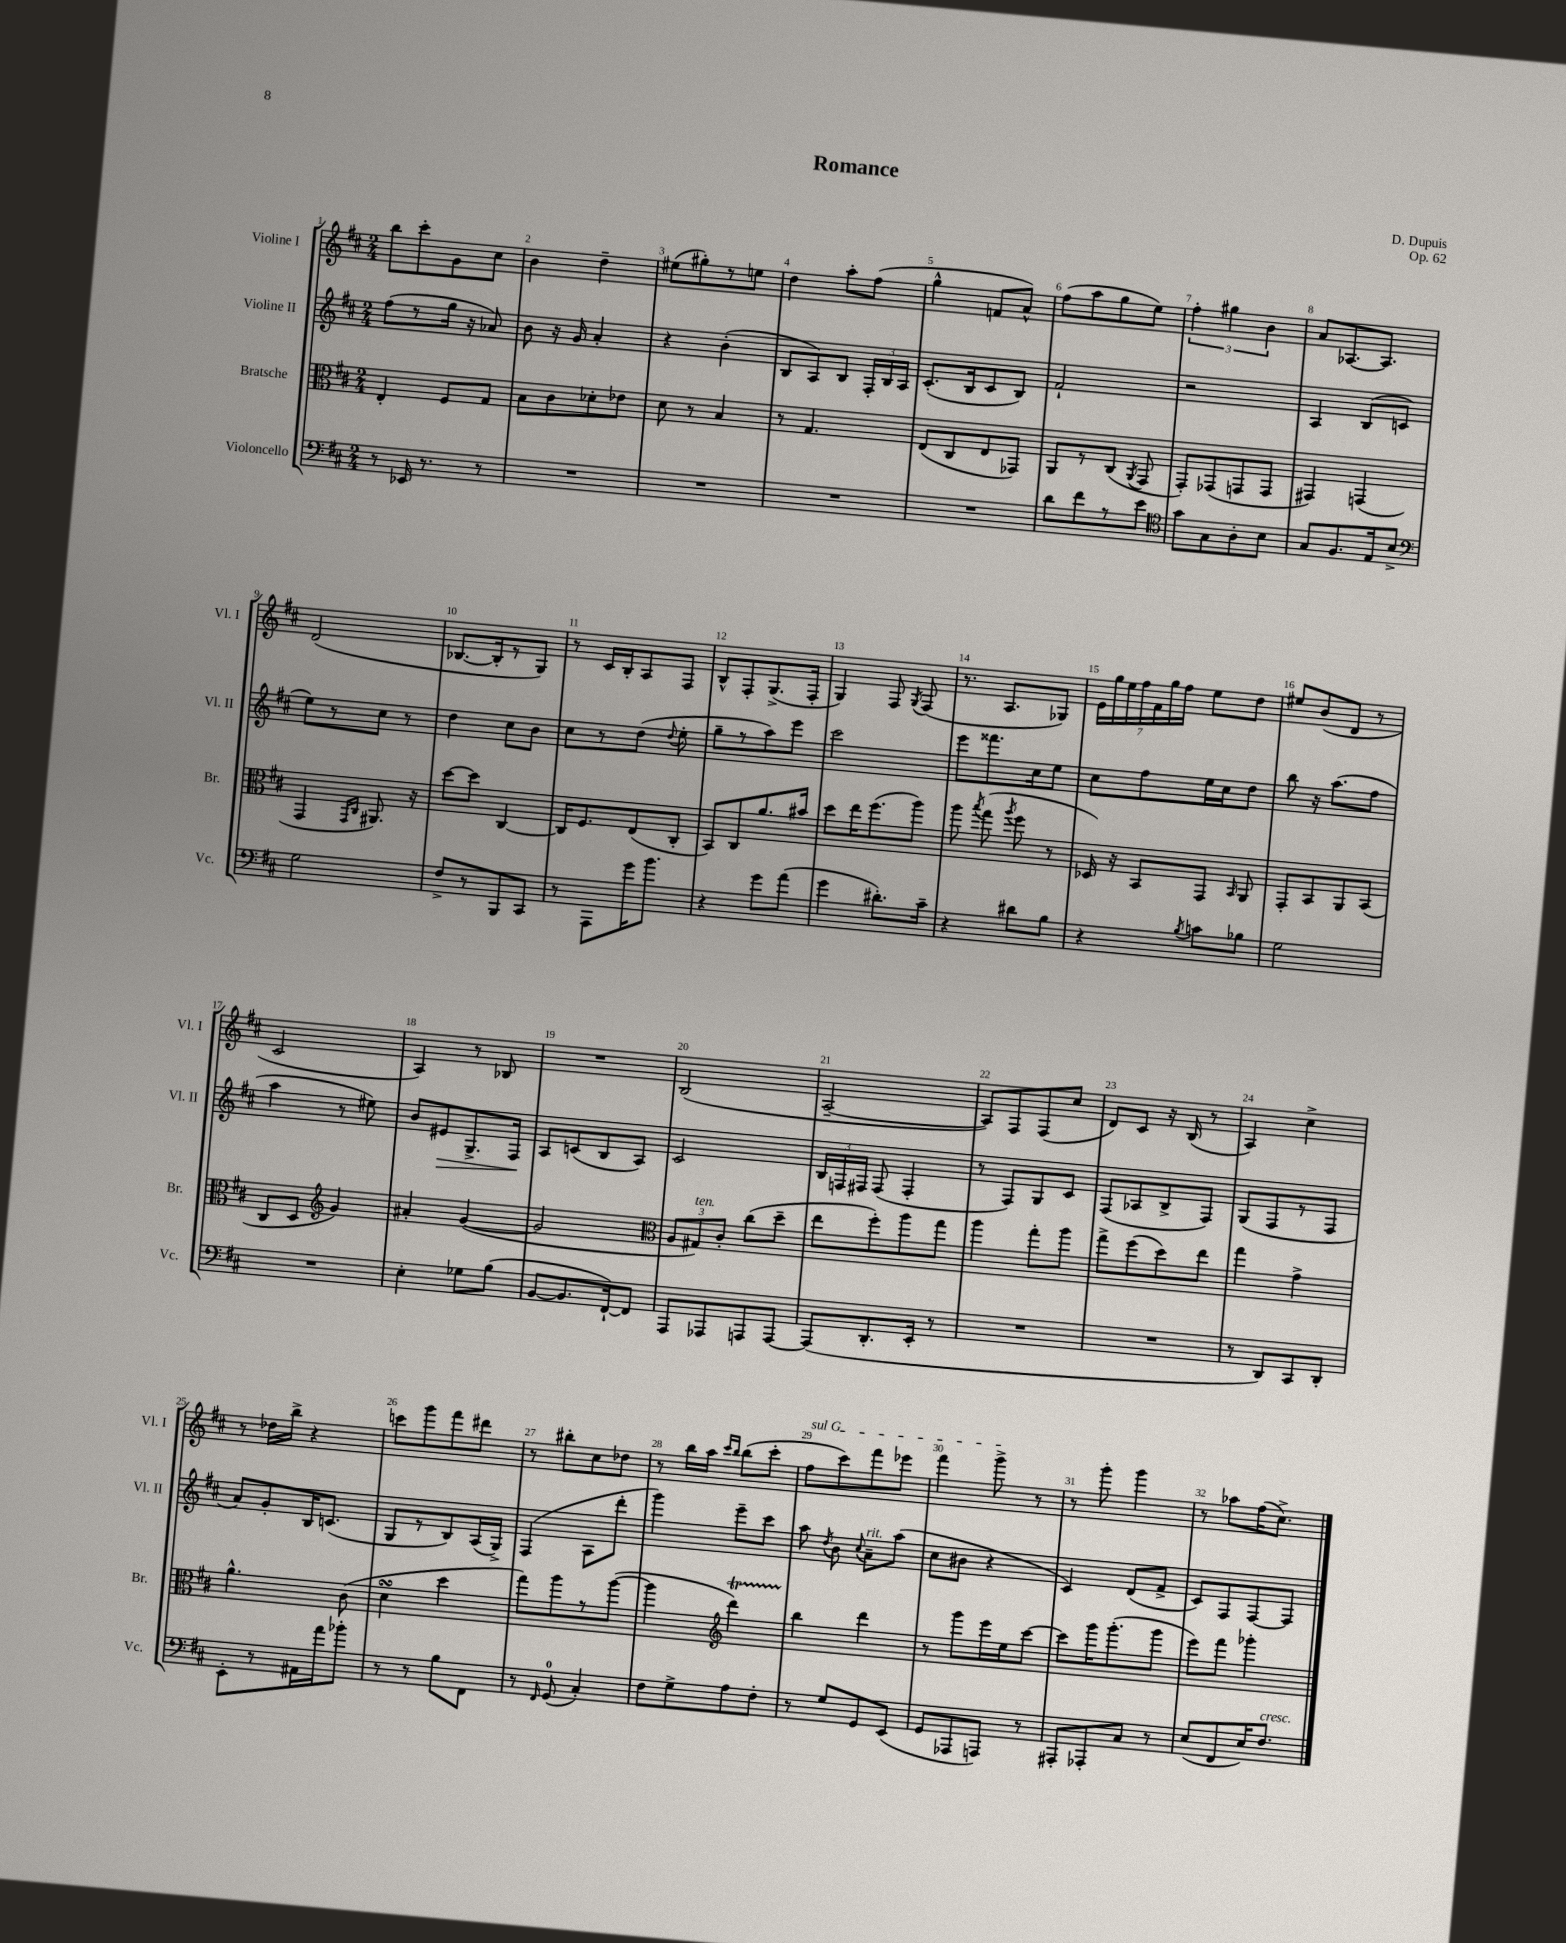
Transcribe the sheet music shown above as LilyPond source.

\header { title = "Romance" composer = "D. Dupuis" opus = "Op. 62" }
<<
\new StaffGroup <<
\new Staff = "s0" \with { instrumentName = "Violine I" shortInstrumentName = "Vl. I" } {
    \clef treble \key d \major \numericTimeSignature \time 2/4
    \autoBeamOff b''8[ cis'''8-. g'8 cis''8] |
    b'4 d''4-- |
    eis''8[( gis''8-.) r8 e''8] |
    d''4 a''8[-. fis''8]( |
    g''4-^ f'8[ a'8]-^) |
    fis''8[( a''8 g''8 e''8]) |
    \tuplet 3/2 { fis''4-. gis''4 b'4 } |
    a'8[ aes8.~ aes8.] |
    d'2( |
    bes8.[~ bes16-. r8 g8]) |
    r8 cis'16[ b16-. a8 fis8] |
    b8[-^ fis8-. g8.->( fis16]-. |
    g4) fis8 \acciaccatura { g8 } fis8( |
    r8. a8.[ ges8]) |
    \tuplet 7/4 { e'16[ g''16 e''16 fis''16 fis'16 g''16 fis''16] } e''8[ d''8] |
    eis''8[ b'8( d'8] r8 |
    cis'2 |
    a4) r8 bes8 |
    R2 |
    b2( |
    a2~-- |
    a8[) fis8 fis8( cis''8] |
    d'8[) cis'8] r16 b16( r8 |
    a4) cis''4-> |
    r8 des''16[ b''16]-> r4 |
    c'''8[ g'''8 fis'''8 dis'''8] |
    r8 bis''8[-. cis''8 des''8] |
    r8 b''16[ a''16] \grace { cis'''16[ b''16] } b''8[( cis'''8]-. |
    \once \override TextSpanner.bound-details.left.text = \markup { \italic "sul G" } fis''8[\startTextSpan cis'''8) fis'''8 ees'''8] |
    fis'''4 g'''8->\stopTextSpan r8 |
    r8 g'''8-. g'''4 |
    r8 aes''8[ fis''16( cis''8.]->) \bar "|." |
}
\new Staff = "s1" \with { instrumentName = "Violine II" shortInstrumentName = "Vl. II" } {
    \clef treble \key d \major \numericTimeSignature \time 2/4
    \autoBeamOff fis''8[( r8 g''16] r16 aes'8) |
    b'8 r16 g'16 a'4-. |
    r4 b'4-.( |
    b8[ a8) b8] \tuplet 3/2 { fis16[-. b16 a16] } |
    cis'8.[-.( b16 cis'8 b8]) |
    fis'2-! |
    r2 |
    a4 b8[( c'8] |
    e''8[) r8 cis''8] r8 |
    d''4 cis''8[ b'8] |
    cis''8[ r8 d''8]( \appoggiatura { d''8 } e''8-. |
    g''8[-- r8 a''8) e'''8] |
    cis'''2 |
    e'''8[ fisis'''8. cis''16 e''8] |
    cis''8[ fis''8 e''16 cis''16 d''8] |
    b''8 r16 a''8.[( fis''8] |
    a''4 r8 eis''8) |
    b'8[ eis'8\> g8.-> fis16]\! |
    a8[ c'8( b8 a8]) |
    cis'2 |
    \tuplet 3/2 { b16[ f16 fis16] } fis8( fis4-. |
    r8 fis8[) g8 cis'8] |
    fis8[( aes8 b8-> fis8]) |
    g8[( fis8 r8 fis8] |
    a'8[) g'8-. b16 c'8.]( |
    g8[ r8 b8) a16( g16]->) |
    fis4( a8[ d'''8]-. |
    g'''4) e'''8[-- cis'''8] |
    a''8 \acciaccatura { d''8 } b'8 \appoggiatura { cis''8 } a'8[--^\markup { \italic "rit." } a''8]( |
    cis''8[ bis'8] r4 |
    cis'4) d'8[( fis'8]-> |
    cis'8[) fis8 fis8~ fis8] \bar "|." |
}
\new Staff = "s2" \with { instrumentName = "Bratsche" shortInstrumentName = "Br." } {
    \clef alto \key d \major \numericTimeSignature \time 2/4
    \autoBeamOff e4-. fis8[ g8] |
    b8[ cis'8 des'8-. ees'8] |
    d'8 r8 b4 |
    r8 g4. |
    e8[( cis8 e8 ges,8]) |
    a,8[ r8 cis8]( \acciaccatura { a,8 } g,8 |
    g,8[-.) ges,8( g,8 g,8] |
    gis,4) g,4( |
    g,4 \grace { g,16[ cis16] } ais,8.) r16 |
    d''8[~ d''8] cis4~ |
    cis16[ fis8. e8( cis8]-. |
    b,8[) cis8 a'8. bis'16] |
    d''8[ e''16 fis''8.( a''8]) |
    a''8 \acciaccatura { b''8 } g''8( \acciaccatura { a''8 } fis''8 r8 |
    des16) r16 b,8[ g,8] \grace { b,16 } a,8 |
    g,8[-. b,8 a,8 b,8]( |
    cis8[ d8] \clef treble g'4) |
    ais'4-. g'4~( |
    g'2 |
    \clef alto \tuplet 3/2 { a8[ gis8^\markup { \italic "ten." }) cis'8]-. } cis''8[( d''8]-- |
    e''8[ fis''8-.) a''8 g''8] |
    a''4 g''8[-. a''8] |
    g''8[-> fis''8( d''8) e''8] |
    g''4 g'4-> |
    a'4.-^ cis'8( |
    d'4\turn d''4 |
    g''8[) a''8 r8 a''8]~( |
    a''4 \clef treble d'''4\startTrillSpan) |
    b''4\stopTrillSpan d'''4 |
    r8 g'''8[ e'''16 e''16 cis'''8]~ |
    cis'''8[ g'''16 g'''8.-.( g'''8] |
    e'''8[) fis'''8] ges'''4-. \bar "|." |
}
\new Staff = "s3" \with { instrumentName = "Violoncello" shortInstrumentName = "Vc." } {
    \clef bass \key d \major \numericTimeSignature \time 2/4
    \autoBeamOff r8 ees,16 r8. r8 |
    R2 |
    R2 |
    R2 |
    R2 |
    d'8[ fis'8 r8 e'8] |
    \clef tenor g'8[ g8 a8-. b8] |
    g8[ fis8. e16 b8]-> |
    \clef bass g2 |
    fis8[-> r8 b,,8 cis,8] |
    r8 a,,8[ g'16 b'8.] |
    r4 g'8[ a'8]( |
    g'4 dis'8.[-.) cis'16]-- |
    r4 dis'8[ b8] |
    r4 \acciaccatura { b8 } c'8[ bes8] |
    g2 |
    R2 |
    e4-. ges8[ b8]( |
    b,8[~ b,8. fis,16~-!) fis,8] |
    a,,8[ aes,,8 a,,8 a,,8]~ |
    a,,8[( d,8.-. e,16]-. r8 |
    R2 |
    R2 |
    r8 d,8[) cis,8 d,8]-. |
    e,8[-. r8 ais,16 a'16 bes'8]-. |
    r8 r8 b8[ fis,8] |
    r8 \grace { fis,16 } g,8-0( cis4-.) |
    fis8[ g8-> a8 fis8]-. |
    r8 g8[ g,8 e,8]( |
    g,8[ aes,,8 a,,8]) r8 |
    ais,,8[-. aes,,8-. cis8] r8 |
    e8[( fis,8 e16) fis8.]^\markup { \italic "cresc." } \bar "|." |
}
>>
>>
\layout { \context { \Score \override BarNumber.break-visibility = ##(#f #t #t) barNumberVisibility = #all-bar-numbers-visible } }
